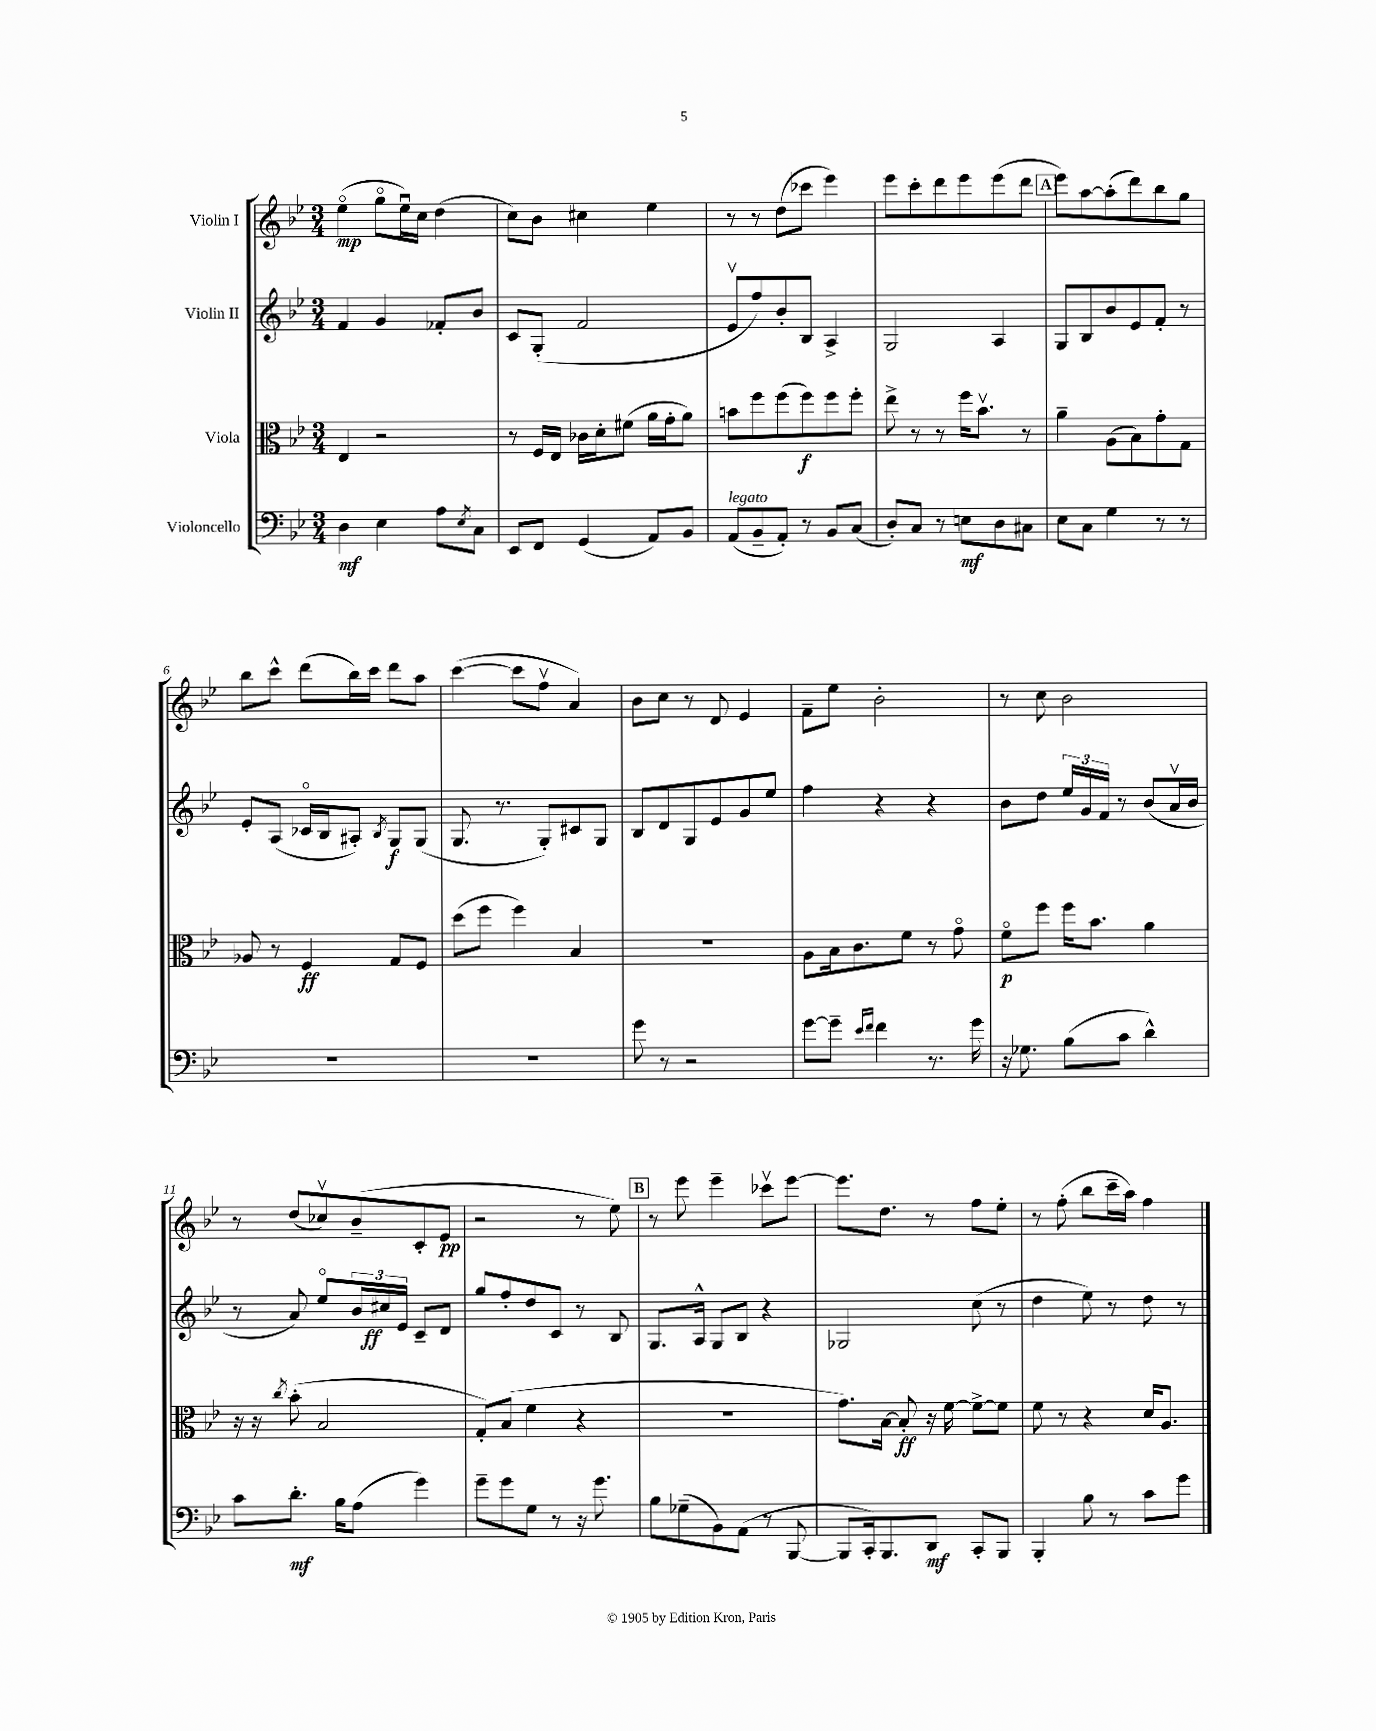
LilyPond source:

<<
\new StaffGroup <<
\new Staff = "s0" \with { instrumentName = "Violin I" } {
    \clef treble \key bes \major \numericTimeSignature \time 3/4
    ees''4\flageolet\mp( g''8\flageolet ees''16\downbow) c''16 d''4( |
    c''8) bes'8 cis''4 ees''4 |
    r8 r8 d''8( ces'''8 ees'''4) |
    ees'''8 c'''8-. d'''8 ees'''8 ees'''8( d'''8 |
    \mark \markup { \box "A" } ees'''8) a''8~ a''8-.( d'''8) bes''8 g''8 |
    bes''8 c'''8-^ d'''8( bes''16) c'''16 d'''8 a''8 |
    c'''4~( c'''8 f''8\upbow a'4) |
    bes'8 c''8 r8 d'8 ees'4 |
    f'8-- ees''8 bes'2-. |
    r8 c''8 bes'2 |
    r8 d''8( ces''8\upbow) bes'8--( c'8-. ees'8\pp |
    r2 r8 ees''8) |
    \mark \markup { \box "B" } r8 ees'''8 ees'''4-- ces'''8\upbow ees'''8~ |
    ees'''8. d''8. r8 f''8 ees''8-. |
    r8 f''8-.( bes''8 c'''16-- a''16) f''4 \bar "|." |
}
\new Staff = "s1" \with { instrumentName = "Violin II" } {
    \clef treble \key bes \major \numericTimeSignature \time 3/4
    f'4 g'4 fes'8-. bes'8 |
    c'8 g8-.( f'2 |
    ees'8\upbow f''8) bes'8-. bes8 a4-> |
    g2 a4 |
    \mark \markup { \box "A" } g8 bes8 bes'8 ees'8 f'8-. r8 |
    ees'8-. a8( ces'16\flageolet bes16 ais8-.) \acciaccatura { bes8 } g8\f g8( |
    g8. r8. g8-.) cis'8 g8 |
    bes8 d'8 g8 ees'8 g'8 ees''8 |
    f''4 r4 r4 |
    bes'8 d''8 \tuplet 3/2 { ees''16 g'16 f'16 } r8 bes'8( a'16\upbow bes'16 |
    r8 a'8) ees''8\flageolet \tuplet 3/2 { bes'16 cis''16\ff ees'16 } c'8-- d'8 |
    g''8 f''8-. d''8 c'8 r8 bes8 |
    \mark \markup { \box "B" } g8. a16-^ g8 bes8 r4 |
    ges2 c''8( r8 |
    d''4 ees''8) r8 d''8 r8 \bar "|." |
}
\new Staff = "s2" \with { instrumentName = "Viola" } {
    \clef alto \key bes \major \numericTimeSignature \time 3/4
    ees4 r2 |
    r8 f16 ees16 ces'16 d'16-. fis'8( a'16 g'16-. a'8) |
    b'8 f''8 f''8( f''8\f) f''8 f''8-. |
    ees''8-> r8 r8 f''16 bes'8.\upbow r8 |
    \mark \markup { \box "A" } a'4-- a8( bes8) g'8-. g8 |
    aes8 r8 f4\ff g8 f8 |
    d''8( f''8 f''4) bes4 |
    R2. |
    a8 bes16 c'8. f'8 r8 g'8\flageolet |
    f'8\flageolet\p f''8 f''16 bes'8. a'4 |
    r16 r16 \acciaccatura { c''8 } bes'8-.( bes2 |
    g8-.) bes8( f'4 r4 |
    \mark \markup { \box "B" } R2. |
    g'8.) bes16~ bes8-.\ff r16 f'16~ f'8~-> f'8 |
    f'8 r8 r4 d'16 a8. \bar "|." |
}
\new Staff = "s3" \with { instrumentName = "Violoncello" } {
    \clef bass \key bes \major \numericTimeSignature \time 3/4
    d4\mf ees4 a8 \acciaccatura { ees8 } c8 |
    ees,8 f,8 g,4( a,8) bes,8 |
    a,8^\markup { \italic "legato" }( bes,8-- a,8-.) r8 bes,8 c8( |
    d8-.) c8 r8 e8\mf d8 cis8 |
    \mark \markup { \box "A" } ees8 c8 g4 r8 r8 |
    R2. |
    R2. |
    g'8 r8 r2 |
    g'8~ g'8-- \grace { ees'16 f'16 } f'4 r8. g'16 |
    r16 ges8. bes8( c'8 d'4-^) |
    c'8 d'8.-.\mf bes16 a8( g'4) |
    g'8-- g'8 g8 r8 r16 g'8. |
    \mark \markup { \box "B" } bes8 ges8--( bes,8) a,8( r8 bes,,8~ |
    bes,,8 c,16-.) bes,,8. d,8\mf c,8-. bes,,8 |
    bes,,4-. bes8 r8 c'8 g'8 \bar "|." |
}
>>
>>
